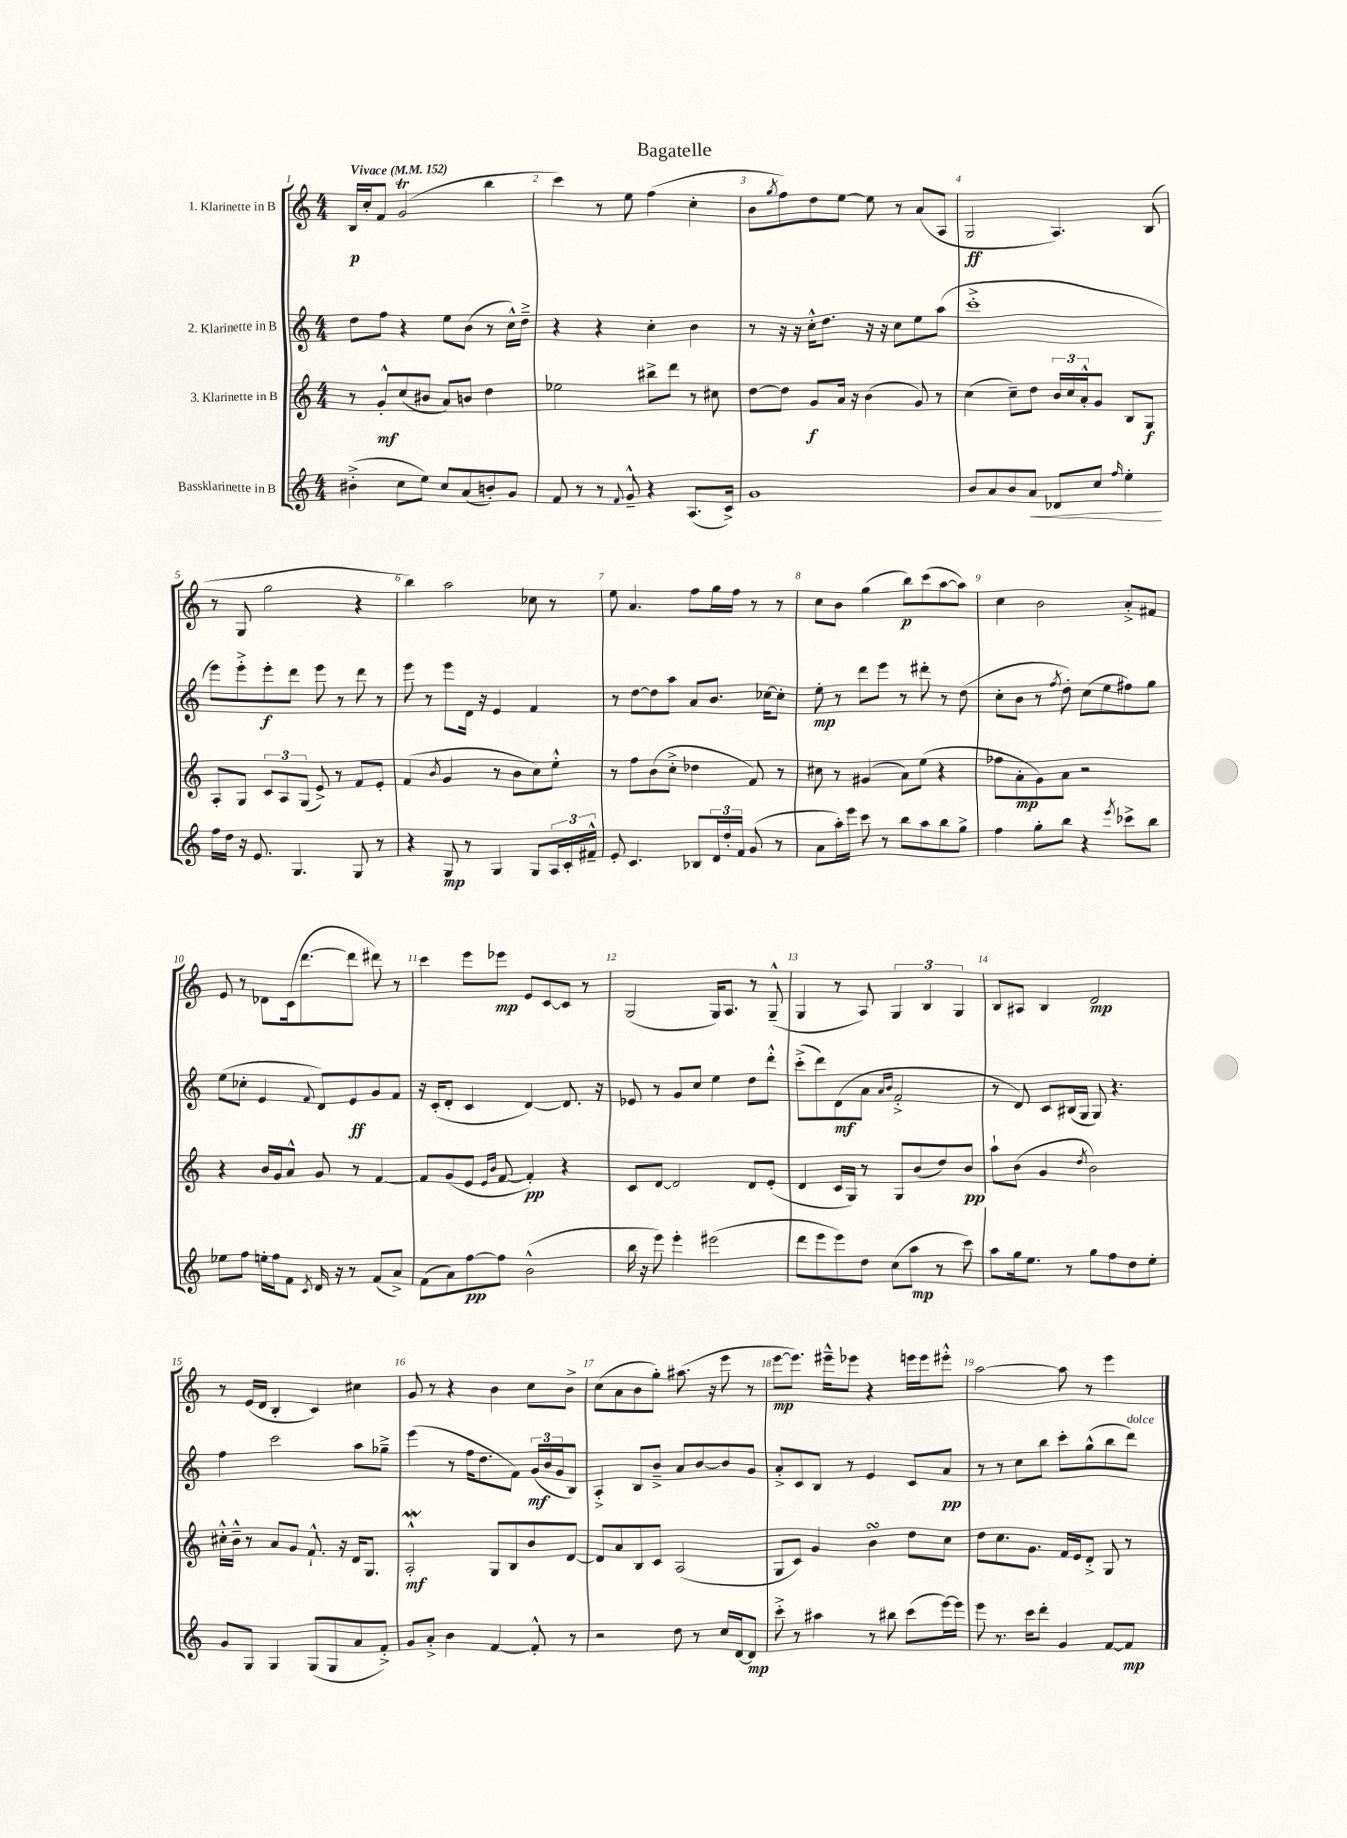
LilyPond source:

\header { title = "Bagatelle" }
<<
\new StaffGroup <<
\new Staff = "s0" \with { instrumentName = "1. Klarinette in B" } {
    \clef treble \key c \major \numericTimeSignature \time 4/4 \tempo "Vivace" 4 = 152
    b16\p c''16-. f'8 g'2\trill( b''4 |
    c'''4) r8 e''8 f''4( c''4-. |
    b'8 \acciaccatura { g''8 } f''8) d''8 e''8~ e''8 r8 a'8( a8 |
    g2\ff a4.) b8( |
    r8 g8 g''2 r4 |
    b''4) a''2 ces''8 r8 |
    e''8 a'4. f''8 g''16 f''16 r8 r8 |
    c''8 b'8 g''4( b''8\p) c'''8( a''8~ a''8) |
    c''4 b'2 a'8-.-> fis'8 |
    e'8 r8 des'8 c'16( d'''8.~ d'''8 dis'''8) r8 |
    c'''4 e'''8 ees'''8\mp e'8 c'8~ c'8 r8 |
    g2( g16) a8. r8 g8---^( |
    g4 r8 a8) \tuplet 3/2 { g4 b4 g4 } |
    b8 ais8 b4 d'2\mp |
    r8 e'16( d'16 b4-. c'4) cis''4 |
    g'8 r8 r4 b'4 c''8 b'8-> |
    c''8( a'8 b'8 g''8-.) ais''8.( r16 e'''8 r8 |
    e'''8~\mp e'''8.) eis'''16---^ ees'''8 r4 e'''16 e'''16 eis'''8-.-^ |
    a''2~ a''8 r8 e'''4 \bar "|." |
}
\new Staff = "s1" \with { instrumentName = "2. Klarinette in B" } {
    \clef treble \key c \major \numericTimeSignature \time 4/4
    d''8 f''8 r4 e''8 b'8( r8 c''16-^) d''16---> |
    r4 r4 c''4-. b'4 |
    r8 r16 r16 c''16-.-^ d''8. r16 r16 c''8 e''8 a''8( |
    c'''1-.-> |
    e'''8) e'''8-.-> e'''8-.\f d'''8 e'''8 r8 d'''8 r8 |
    e'''8 r8 e'''8 d'16 r16 e'4 f'4 |
    r8 d''8~ d''8 a''8 a'8 b'8. ces''16~ ces''8-. |
    e''8-.\mp r8 d'''8 e'''8 r8 dis'''8-. r8 d''8( |
    c''8-. b'8 r8 \acciaccatura { f''8 } d''8-.) c''8( e''8 fis''8) g''8 |
    e''8( ces''8-. e'4 \appoggiatura { f'8 } d'8) e'8\ff g'8 f'8 |
    r16 c'16-.( d'8-. c'4 d'4~) d'8. r16 |
    ees'8 r8 g'8 c''8 e''4 d''8 d'''8-.-^ |
    c'''8-.->( d'''8) d'8\mf( a'8 \grace { a'16 b'16 } f'2-.-> |
    r8 d'8) c'8 bis16( g16 g8) r4. |
    f''4 c'''2 a''8 ges''8---> |
    e'''4( r8 f''16 d''8. f'8) \tuplet 3/2 { g'16\mf( b'16 g'16 } b8) |
    a4-.-> b8 b'8---> a'8 b'8~ b'8 g'8 |
    a'8-.-> c'8 b8 r8 e'4 c'8 a'8\pp |
    r8 r8 c''8 b''8 c'''8-. g''8-^( b''8 d'''8^\markup { \italic "dolce" }) \bar "|." |
}
\new Staff = "s2" \with { instrumentName = "3. Klarinette in B" } {
    \clef treble \key c \major \numericTimeSignature \time 4/4
    r8 g'8-.-^\mf c''8( bis'8 a'8) b'8 d''4 |
    ees''2 bis''8-> d'''8 r8 cis''8 |
    d''8~ d''8 g'8\f a'16 r16 b'4( g'8) r8 |
    c''4( c''8--) d''8 \tuplet 3/2 { b'16 c''16 a'16-.-^ } g'8 b8 g8\f |
    a8-. g8 \tuplet 3/2 { c'8 a8 g8( } e'8->) r8 f'8 e'8-. |
    f'4( \acciaccatura { b'8 } g'4 r8 b'8 c''8) e''8-.-^ |
    r8 f''8 b'8( c''8-.-> des''4 f'8) r8 |
    cis''8 r8 gis'4( a'8) e''8( r4 |
    fes''8 a'8-.\mp g'8) a'8 r2 |
    r4 b'16 g'16 a'8-^ g'8 r8 f'4~ |
    f'8 g'8( e'8 \grace { e'16 b'16 } f'8~ f'4-.\pp) r4 |
    c'8 d'8~ d'2 d'8 e'8-.( |
    d'4 c'16 g16) r8 g8 b'8( d''8) b'8\pp |
    a''8-! b'8( g'4 \acciaccatura { d''8 } b'2) |
    cis''16-.-^ b'16---^ r8 a'8 g'8 f'8.-!-^ r16 d'16 g8. |
    a2-.-^\mordent\mf g8 b8 b'8 d'8~ |
    d'8 a'8 b8 c'8 a2( |
    g8 c'8) g'4 b'4\turn d''8 c''8 |
    d''8 c''8. g'8. f'16 e'16 d'8-.-> g8 r8 \bar "|." |
}
\new Staff = "s3" \with { instrumentName = "Bassklarinette in B" } {
    \clef treble \key c \major \numericTimeSignature \time 4/4
    bis'4-.->( c''8 e''8) c''8 a'8( b'8-.) g'8 |
    f'8 r8 r8 \appoggiatura { f'8 } g'8---^ r4 a8.( c'16->) |
    g'1 |
    b'8 a'8 b'8 a'8\< des'8 c''8 \grace { f''16 } e''4-.\! |
    f''16 d''16 r16 e'8. g4. g8 r8 |
    r4 g8\mp r8 g4 g8 \tuplet 3/2 { a16 c'16-. fis'16---^ } |
    e'8-. c'4. bes8 \tuplet 3/2 { d'16 d''16-. f'16 } g'8( r8 |
    a'8 a''16-.) e'''16 c'''8 r8 b''8 a''8 b''8 g''8-> |
    f''4 g''8-. b''8 r4 \acciaccatura { e'''8 } ces'''8-> b''8 |
    ees''8 f''8 e''16-. f''16 f'8 \acciaccatura { c'8 } d'16 r16 r8 f'8( a'8->) |
    f'8( a'8) f''8~\pp f''8 b'2-^( |
    b''16 r16 e'''8) e'''4-. eis'''2( |
    d'''8 e'''8 e'''8) d''8 c''8( a''8\mp r8 c'''8) |
    a''8 g''16 e''8. r8 g''8 f''8 d''8 e''8-. |
    g'8 g8 g4 g8( g8 a'8 f'8-.->) |
    g'8 a'8-.-> b'4 f'4~ f'8-.-^ r8 |
    r2 d''8 r8 c''16 d'16~ d'8\mp |
    c'''8-.-> r8 ais''4 r8 bis''8 c'''8( e'''16~) e'''16 |
    e'''8 r8. c'''16 d'''8-. g'4 f'8~ f'8\mp \bar "|." |
}
>>
>>
\layout { \context { \Score \override BarNumber.break-visibility = ##(#f #t #t) barNumberVisibility = #all-bar-numbers-visible } }
